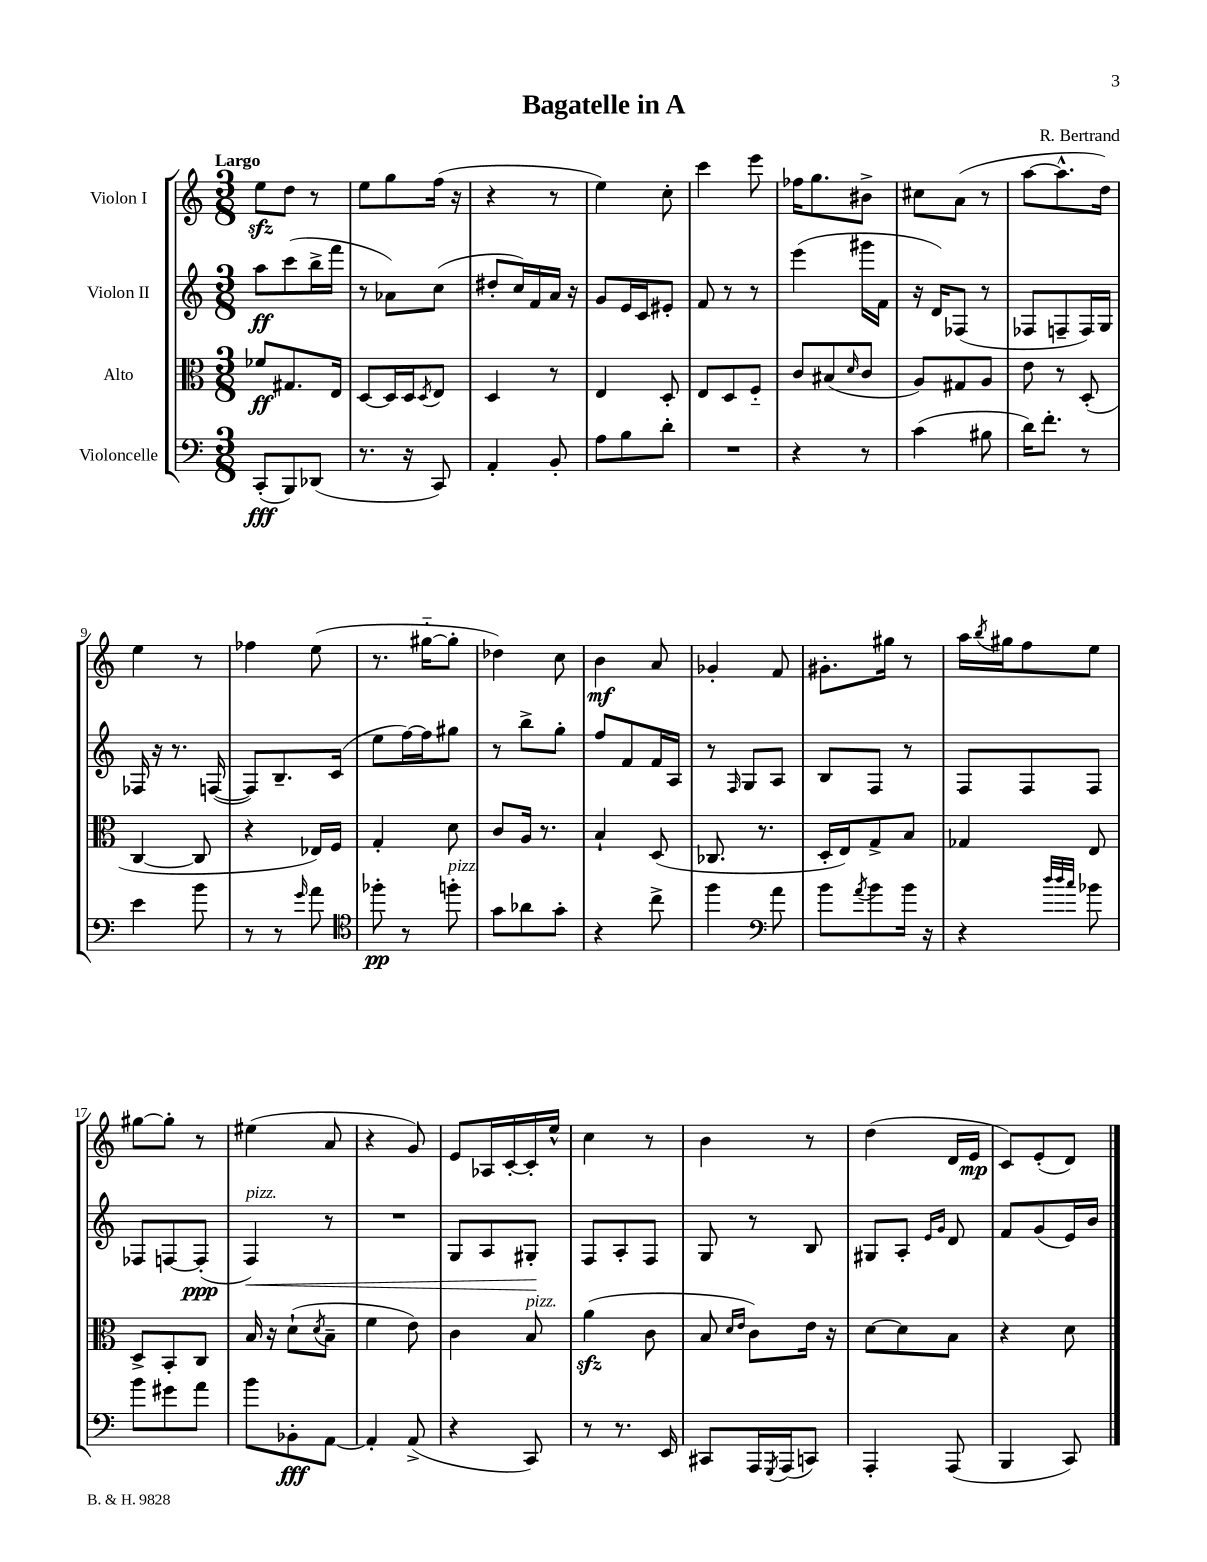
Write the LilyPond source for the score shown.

\header { title = "Bagatelle in A" composer = "R. Bertrand" }
<<
\new StaffGroup <<
\new Staff = "s0" \with { instrumentName = "Violon I" } {
    \clef treble \key c \major \numericTimeSignature \time 3/8 \tempo "Largo"
    e''8\sfz d''8 r8 |
    e''8 g''8 f''16( r16 |
    r4 r8 |
    e''4) c''8-. |
    c'''4 e'''8 |
    fes''16 g''8. bis'8-> |
    cis''8 a'8( r8 |
    a''8~ a''8.-^ d''16) |
    e''4 r8 |
    fes''4 e''8( |
    r8. gis''16~-_ gis''8-. |
    des''4) c''8 |
    b'4\mf a'8 |
    ges'4-. f'8 |
    gis'8.-. gis''16 r8 |
    a''16 \acciaccatura { b''8 } gis''16 f''8 e''8 |
    gis''8~ gis''8-. r8 |
    eis''4( a'8 |
    r4 g'8) |
    e'8 aes16 c'16~-. c'16-. e''16-^ |
    c''4 r8 |
    b'4 r8 |
    d''4( d'16 e'16\mp |
    c'8) e'8-.( d'8) \bar "|." |
}
\new Staff = "s1" \with { instrumentName = "Violon II" } {
    \clef treble \key c \major \numericTimeSignature \time 3/8
    a''8\ff c'''8( b''16-> f'''16 |
    r8 aes'8) c''8( |
    dis''8-. c''16) f'16 a'16 r16 |
    g'8 e'16 c'16 eis'8-. |
    f'8 r8 r8 |
    e'''4( gis'''16 f'16 |
    r16 d'16) fes8( r8 |
    fes8 f8-- f16) g16 |
    fes16 r16 r8. f16~( |
    f8) b8.-- c'16( |
    e''8 f''16~) f''16 gis''8 |
    r8 b''8-> g''8-. |
    f''8 f'8 f'16 a16 |
    r8 \grace { f16 } g8 a8 |
    b8 f8 r8 |
    f8 f8 f8 |
    fes8 f8~ f8-.\ppp( |
    f4\<^\markup { \italic "pizz." }) r8 |
    R4. |
    g8 a8 gis8-.\! |
    f8 a8-. f8 |
    g8 r8 b8 |
    gis8 a8-. \grace { e'16 g'16 } d'8 |
    f'8 g'8( e'16) b'16 \bar "|." |
}
\new Staff = "s2" \with { instrumentName = "Alto" } {
    \clef alto \key c \major \numericTimeSignature \time 3/8
    fes'8\ff gis8. e16 |
    d8~ d16 d16 \acciaccatura { d8 } e8 |
    d4 r8 |
    e4 d8-. |
    e8 d8 f8-_ |
    c'8 bis8( \grace { d'16 } c'8 |
    a8) gis8 a8 |
    e'8 r8 d8-.( |
    c4~ c8 |
    r4 ees16) f16 |
    g4-. d'8 |
    c'8 a16 r8. |
    b4-! d8( |
    ces8. r8. |
    d16-. e16) g8-> b8 |
    ges4 e8 |
    d8-> b,8-. c8 |
    b16 r16 d'8-!( \acciaccatura { d'8 } b8-- |
    f'4 e'8) |
    c'4 b8^\markup { \italic "pizz." } |
    a'4\sfz( c'8 |
    b8 \grace { d'16 e'16 } c'8) e'16 r16 |
    d'8~ d'8 b8 |
    r4 d'8 \bar "|." |
}
\new Staff = "s3" \with { instrumentName = "Violoncelle" } {
    \clef bass \key c \major \numericTimeSignature \time 3/8
    c,8-.\fff( b,,8) des,8( |
    r8. r16 c,8) |
    a,4-. b,8-. |
    a8 b8 d'8-. |
    R4. |
    r4 r8 |
    c'4( bis8 |
    d'16) f'8.-. r8 |
    e'4 b'8 |
    r8 r8 \grace { g'16 } a'8 |
    \clef tenor fes''8-.\pp r8 f''8-.^\markup { \italic "pizz." } |
    g'8 aes'8 g'8-. |
    r4 c''8-> |
    f''4 \clef bass a'8 |
    b'8 \acciaccatura { a'8 } b'8 b'16 r16 |
    r4 \grace { d''32 d''32 c''32 } bes'8 |
    b'8 gis'8 a'8 |
    b'8 bes,8-.\fff a,8~ |
    a,4-. a,8->( |
    r4 c,8) |
    r8 r8. e,16 |
    cis,8 a,,16 \acciaccatura { g,,8 } a,,16( c,8) |
    a,,4-. a,,8( |
    b,,4 c,8) \bar "|." |
}
>>
>>
